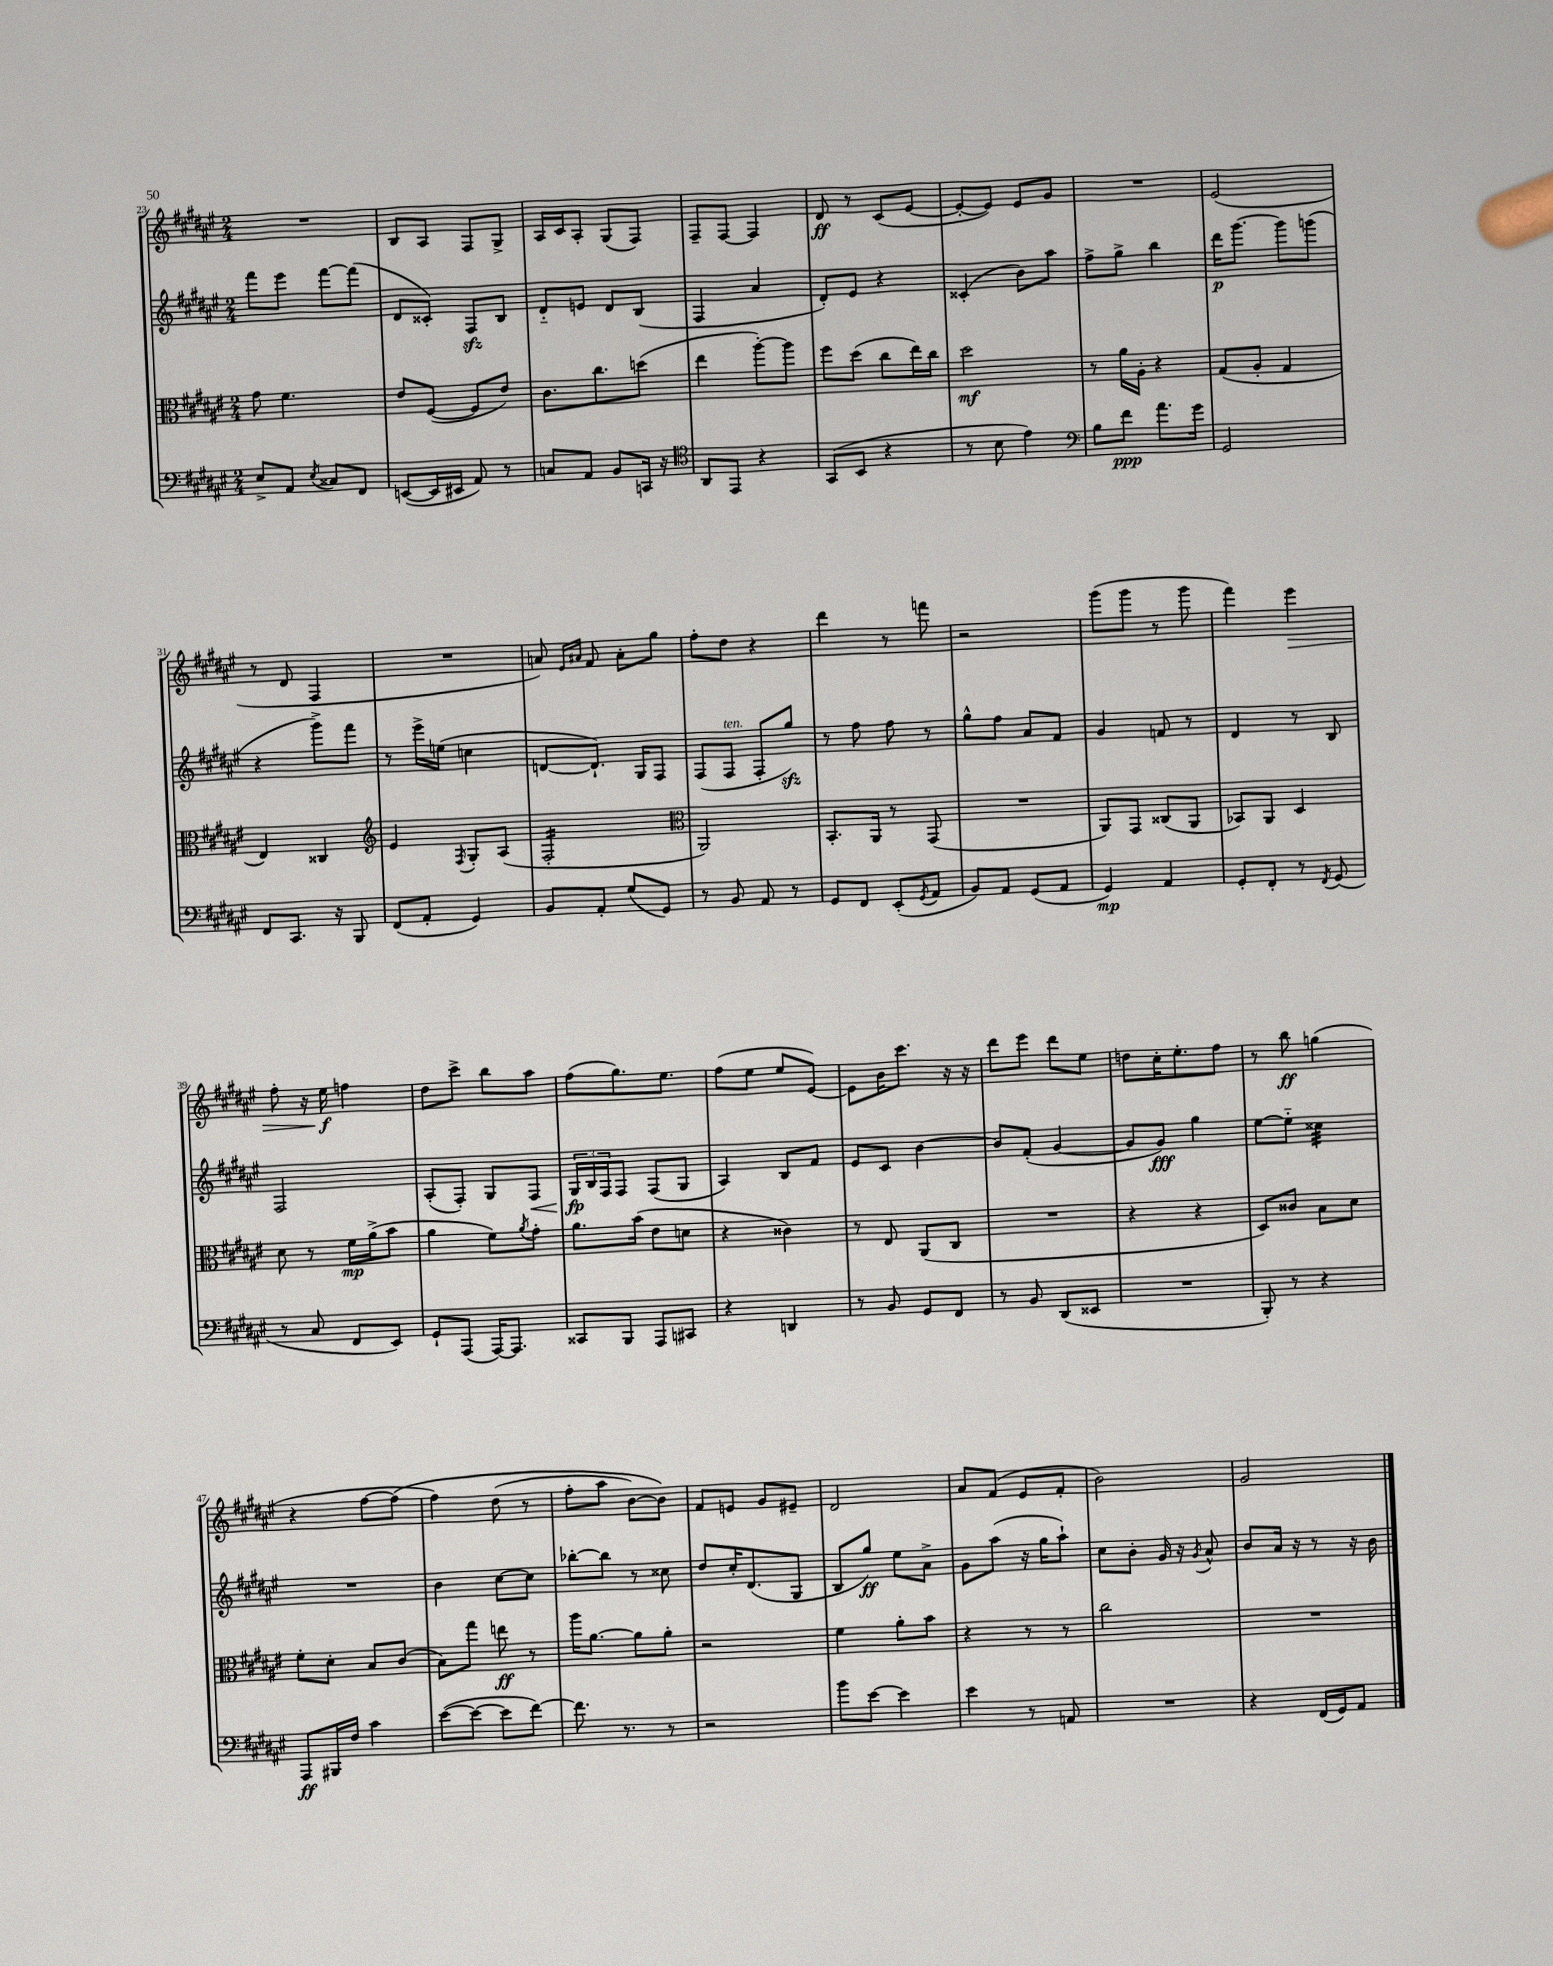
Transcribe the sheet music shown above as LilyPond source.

<<
\new StaffGroup <<
\new Staff = "s0" {
    \clef treble \key fis \major \numericTimeSignature \time 2/4
    R2 |
    b8 ais8 fis8 gis8-> |
    ais16 cis'16 ais8-. gis8( fis8) |
    fis8-- fis8~ fis4 |
    dis'8\ff r8 cis'8( eis'8~ |
    eis'8~-. eis'8) eis'8 gis'8 |
    R2 |
    eis'2( |
    r8 dis'8 fis4 |
    R2 |
    a'8) \grace { eis'16 ais'16 } fis'8 ais'8-. gis''8 |
    fis''8-. dis''8 r4 |
    dis'''4 r8 f'''8 |
    r2 |
    gis'''8( gis'''8 r8 gis'''8 |
    fis'''4) eis'''4\> |
    fis''8-. r16 eis''16\f\! f''4 |
    dis''8 cis'''8-> b''8 ais''8 |
    fis''8( gis''8.) eis''8. |
    fis''8( eis''8 eis''8 eis'8~) |
    eis'8 b'16 cis'''8. r16 r16 |
    dis'''8 eis'''8 dis'''8 eis''8 |
    d''8 cis''16-. eis''8.-. fis''8 |
    r8 b''8\ff g''4( |
    r4 fis''8~ fis''8\( |
    fis''4) dis''8( r8 |
    fis''8-. ais''8 b'8~) b'8\) |
    fis'8 e'8 gis'8 eis'8-- |
    dis'2 |
    ais'8 fis'8( eis'8 fis'8-. |
    b'2) |
    gis'2 \bar "|." |
}
\new Staff = "s1" {
    \clef treble \key fis \major \numericTimeSignature \time 2/4
    fis'''8 eis'''8 fis'''8~ fis'''8( |
    dis'8 cisis'8-.) fis8\sfz b8 |
    dis'8-_ e'8 dis'8 b8( |
    fis4 ais'4 |
    dis'8-.) eis'8 r4 |
    cisis'4-.( b'8) ais''8 |
    fis''8-> gis''8-> b''4 |
    dis'''16\p gis'''8.~ gis'''8 g'''8( |
    r4 gis'''8->) fis'''8 |
    r8 eis'''16-> e''16( c''4 |
    d'8~ d'8.-!) gis16 fis8 |
    fis8( fis8^\markup { \italic "ten." } fis8-. gis''8\sfz) |
    r8 fis''8 fis''8 r8 |
    gis''8-^ fis''8 ais'8 fis'8 |
    gis'4 f'8 r8 |
    dis'4 r8 b8 |
    fis2 |
    ais8-.( fis8-.) gis8 fis8\< |
    \tuplet 3/2 { gis16\fp\! b16 fis16 } fis8 fis8( gis8 |
    ais4) b8 fis'8 |
    eis'8 cis'8 b'4~ |
    b'8 fis'8-.( gis'4~ |
    gis'8 gis'8\fff) gis''4 |
    eis''8~ eis''8-_ cisis''4:32 |
    R2 |
    b'4 cis''8~ cis''8 |
    bes''8~-. bes''8 r8 cisis''8 |
    dis''8 cis''16-. dis'8.( gis8 |
    b8 gis''8\ff) eis''8 ais'8-> |
    gis'8 ais''8( r16 gis''16 ais''8-!) |
    cis''8 b'8-. gis'16 r16 \acciaccatura { gis'8 } ais'8-^ |
    b'8 ais'16 r16 r8 r16 b'16 \bar "|." |
}
\new Staff = "s2" {
    \clef alto \key fis \major \numericTimeSignature \time 2/4
    gis'8 fis'4. |
    eis'8 fis8~( fis8 eis'8) |
    cis'8. cis''8. d''8( |
    eis''4 ais''8~-.) ais''8 |
    fis''8 dis''8( cis''8 eis''16) cis''16 |
    dis''2\mf |
    r8 ais'16 ais16-. r4 |
    gis8( ais8-. gis4 |
    eis4) cisis4 |
    \clef treble eis'4 \acciaccatura { fis8 } gis8-. ais8( |
    fis2:16-. |
    \clef alto ais,2) |
    b,8.-. ais,16 r8 gis,8( |
    R2 |
    ais,8) gis,8 cisis8( ais,8 |
    bes,8) ais,8 dis4 |
    dis'8 r8 fis'16\mp ais'16->( b'8 |
    ais'4 fis'8) \acciaccatura { ais'8 } gis'8-. |
    ais'8. b'16( eis'8 d'8 |
    r4 cisis'4) |
    r8 eis8 ais,8( cis8 |
    R2 |
    r4 r4 |
    dis8) cisis'8 b8 dis'8 |
    fis'8-. dis'8-. b8 cis'8( |
    b8) gis''8 e''8\ff r8 |
    ais''16 ais'8.~ ais'8 ais'8-. |
    r2 |
    fis'4 ais'8-. b'8 |
    r4 r8 r8 |
    cis''2 |
    R2 \bar "|." |
}
\new Staff = "s3" {
    \clef bass \key fis \major \numericTimeSignature \time 2/4
    eis8-> ais,8 \acciaccatura { eis8 } cisis8 fis,8 |
    e,8~( e,16 eis,16 ais,8) r8 |
    c8 ais,8 b,8 c,16 r16 |
    \clef tenor ais,8 eis,8 r4 |
    gis,8( b,8 r4 |
    r8 b8 eis'4) |
    \clef bass b8 fis'8\ppp ais'8. gis'16 |
    gis,2 |
    fis,8 cis,8. r16 b,,8 |
    fis,8( ais,8-. gis,4) |
    b,8 ais,8-. gis8( gis,8) |
    r8 b,8 ais,8 r8 |
    gis,8 fis,8 eis,8-.( \acciaccatura { gis,8 } ais,8 |
    b,8) ais,8 gis,8( ais,8 |
    gis,4\mp) ais,4 |
    gis,8-. fis,8-. r8 \acciaccatura { fis,8 } gis,8( |
    r8 cis8 fis,8 eis,8) |
    gis,8-! ais,,8( ais,,16~) ais,,8. |
    cisis,8 b,,8 ais,,8 cis,8 |
    r4 d,4 |
    r8 b,8 gis,8 fis,8 |
    r8 b,8 dis,8( eisis,8 |
    R2 |
    b,,8-.) r8 r4 |
    ais,,8\ff bis,,16 fis16 cis'4 |
    eis'8~( eis'8~ eis'8 fis'8~) |
    fis'8. r8. r8 |
    r2 |
    b'8 eis'8~ eis'4 |
    eis'4 r8 a,8 |
    R2 |
    r4 fis,16( gis,16) ais,8 \bar "|." |
}
>>
>>
\layout { \context { \Score currentBarNumber = #23 } }
